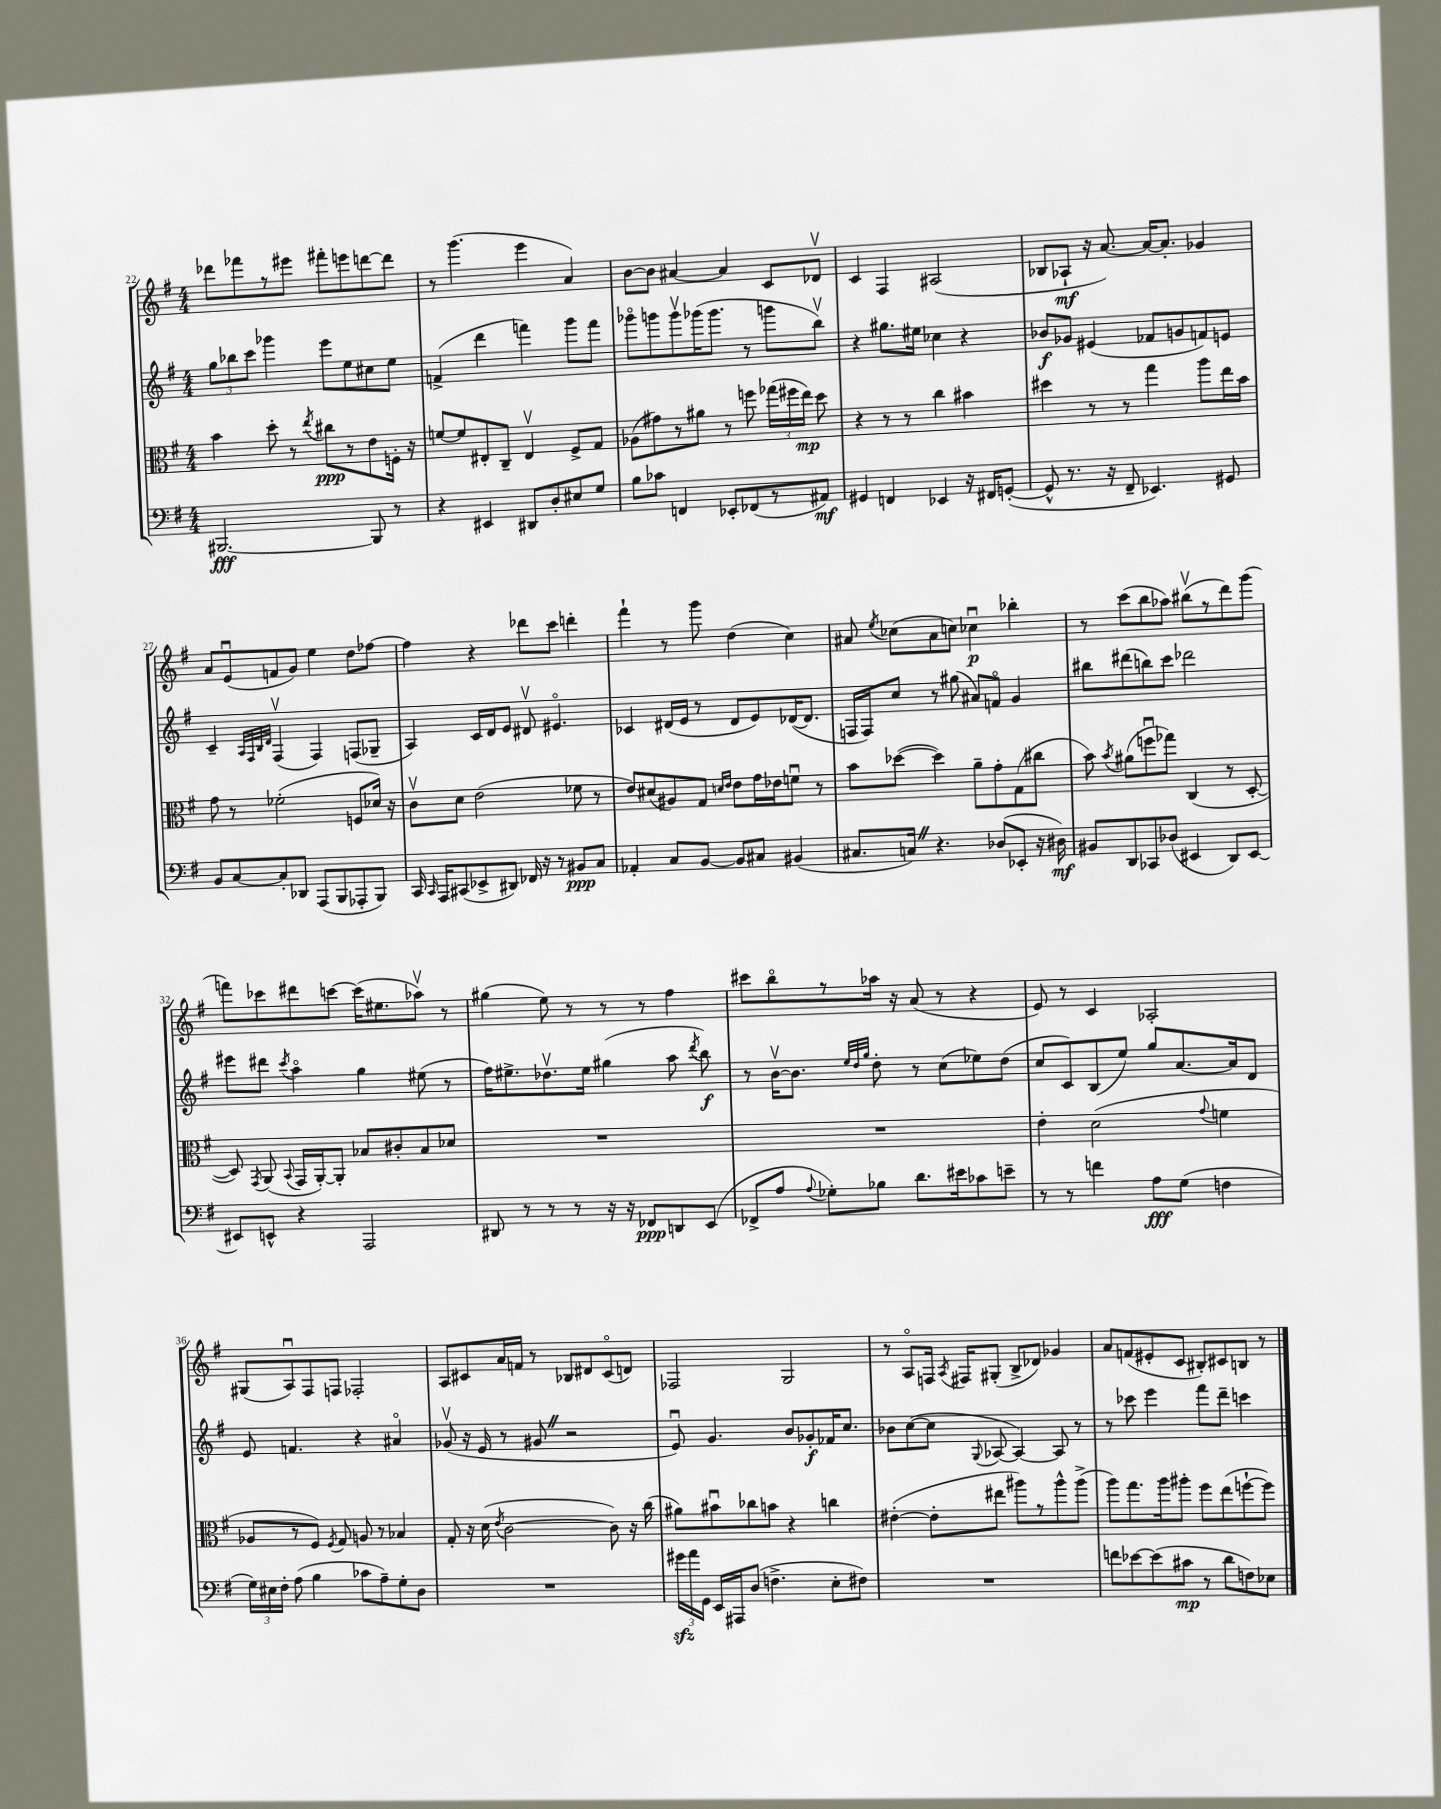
<<
\new StaffGroup <<
\new Staff = "s0" {
    \clef treble \key g \major \numericTimeSignature \time 4/4
    \autoBeamOff des'''8[ fes'''8 r8 eis'''8] fis'''8[-. e'''8 d'''8~ d'''8] |
    r8 g'''4.( e'''4 a'4) |
    b'8[~ b'8] ais'4~ ais'4 c'8[ des'8]\upbow |
    c'4 fis4 ais2( |
    bes8[ aes8]-!\mf r16 a'8.~) a'16[~ a'8.]-. ges'4 |
    a'8[ e'8\downbow( f'8 g'8]) e''4 d''8[ fes''8]~ |
    fes''4 r4 des'''8[ c'''8] d'''4-. |
    fis'''4-! r8 g'''8 d''4( c''4) |
    ais'8 \acciaccatura { e''8 } ces''8[( ais'8 c''8]) ces''4\downbow\p bes''4-. |
    r8 c'''8[( b''8 aes''8]) bis''8[\upbow( r8 d'''8) g'''8]( |
    f'''8[) ces'''8 dis'''8 c'''8]~ c'''16[( eis''8. aes''8]\upbow) r8 |
    gis''4( e''8) r8 r8 r8 fis''4 |
    cis'''8[ b''8\flageolet r8 aes''16] r16 a'8( r8 r4 |
    e'8) r8 c'4 aes2-. |
    gis8[( a8\downbow) fis8 f8] fes2-. |
    a8[ cis'8 a'16 f'16] r8 bes8[ dis'8 cis'8\flageolet( d'8]) |
    fes2 g2 |
    r8 a8[\flageolet f16] \acciaccatura { a8 } fis16[ gis8]-.( b8[-> des'8]) ges'4 |
    a'8[ f'8( eis'8-. c'8] bis8[-.) cis'8 b8] r8 \bar "|." |
}
\new Staff = "s1" {
    \clef treble \key g \major \numericTimeSignature \time 4/4
    \autoBeamOff \tuplet 3/2 { g''8[ bes''8 c'''8] } ges'''4 e'''8[ e''8 cis''8 e''8] |
    f'4->( d'''4 f'''4) g'''8[ f'''8] |
    ges'''8[\flageolet g'''8 g'''8\upbow ges'''16( ges'''8.] r8 g'''8[ b''8]\upbow) |
    r4 gis''8.[ eis''16] ces''4 r4 |
    bes'8[\f ges'8] eis'4( fes'8[ g'8 f'8) e'8] |
    c'4-- \grace { a32[ fis32 b32 d'32] } fis4\upbow( fis4) f8[( ges8]-- |
    a4) c'16[ d'16 e'8] dis'8\upbow eis'4.\flageolet |
    ces'4 dis'16[( e'16] r8 dis'8[ e'8) des'16~( des'8.] |
    f16[ f16) c''8] r8 gis''8( ais'8[) f'8]\flageolet g'4 |
    bis''8[ dis'''8( b''8) c'''8] des'''2 |
    eis'''8[ dis'''8] \acciaccatura { c'''8 } a''4\flageolet g''4 eis''8( r8 |
    fis''16[) eis''8.-> des''8.\upbow eis''16] gis''4( a''8 \acciaccatura { d'''8 } b''8\f) |
    r8 b'16[~\upbow b'8.] \grace { e''32[ d''32 g''32] } d''8-. r8 c''8[( ees''8) d''8]( |
    c''8[ c'8) b8( e''8]) g''8[ a'8.~ a'16 d'8] |
    e'8 f'4. r4 ais'4\flageolet |
    ges'8\upbow( r16 e'16 r8 gis'8 \once \override BreathingSign.text = \markup { \musicglyph "scripts.caesura.straight" } \breathe r2 |
    e'8\downbow) g'4. b'8[ ges'8-.\f fes'16 c''8.] |
    bes'8[ c''8~( c''8] \appoggiatura { g8 } aes8~ aes4~) aes8 r8 |
    r8 ces'''8 e'''4 fis'''8[ d'''8]-- c'''4 \bar "|." |
}
\new Staff = "s2" {
    \clef alto \key g \major \numericTimeSignature \time 4/4
    \autoBeamOff b'4 d''8-. r8 \acciaccatura { e''8 } cis''8[\ppp r8 e'8 f16]-. r16 |
    f'8[~ f'8 eis8-. c8]-- eis4\upbow fis8[-> g8] |
    aes8[( gis'8) r8 ais'8] r8 f''8 \tuplet 3/2 { ges''16[( fis''16 e''16]\mp) } d''8 |
    r4 r8 r8 c''4 bis'4 |
    dis''4 r8 r8 g''4 a''8[ e''16 b'16] |
    g'8 r8 fes'2-.( f8[ des'16]) r16 |
    c'8[\upbow d'8] e'2( fes'8 r8 |
    e'8[) dis'8( ais8) g8] \grace { d'16[ e'16] } e'8[ g'16 ees'16 f'8]\downbow r8 |
    b'8[ des''8]~( des''4) a'8[-- g'8-. g8( cis''8] |
    b'8) \acciaccatura { b'8 } ais'8[( f''8\downbow ges''8]) c4( r8 d8~-. |
    d8) \acciaccatura { g,8 } a,8( \appoggiatura { b,8 } g,16[ a,16~-.) a,8]-. bes8[ cis'8-. bes8 des'8] |
    R1 |
    R1 |
    e'4-. d'2( \appoggiatura { g'8 } f'4 |
    aes8[ r8 fis8]) \acciaccatura { fis8 } g8 a8 r8 bes4 |
    g8-. r16 d'16( \acciaccatura { e'8 } c'2~ c'8) r16 c''16( |
    ais'8[) bis'8\downbow ces''8 b'8] r4 c''4 |
    eis'4~-.( eis'8[-. eis''8] ais''8[) r8 ais''8-^ ais''8]->( |
    a''8[) g''8. a''16 ais''8]-. fis''8[ e''8( f''8~-! f''8]) \bar "|." |
}
\new Staff = "s3" {
    \clef bass \key g \major \numericTimeSignature \time 4/4
    \autoBeamOff bis,,2.~\fff bis,,8 r8 |
    r4 eis,4 dis,8[ d8-. eis8 g8] |
    b8[ ces'8] f,4 ees,8[-. fes,8( r8 ais,8]\mf) |
    gis,4 f,4 ees,4 r16 fis,16[ g,8]~-.( |
    g,8-^ r8. r16 fis,8-- ees,4.) gis,8 |
    b,8[ c8~ c8-. des,8] a,,8[( b,,8 aes,,8-. b,,8]) |
    c,16 \grace { c,16 } a,,16[ cis,8( ees,8-> dis,8]) fes,16 r16 r8 bis,8[\ppp c8] |
    aes,4-. c8[ b,8]~ b,8[ cis8] bis,4( |
    cis8.[ c16]) \once \override BreathingSign.text = \markup { \musicglyph "scripts.caesura.straight" } \breathe r4. des8[( ees,8]-. r16 dis16\mf) |
    bis,8[ d,8 ces,8 des8]( eis,4 d,8[) eis,8]~ |
    eis,8[ e,8]-^ r4 a,,2 |
    dis,8 r8 r8 r8 r16 r16 fes,8[\ppp d,8 e,8]( |
    fes,8[-> a8] \appoggiatura { a8 } ges8[-.) bes8] d'8.[ eis'16 ces'8 e'8]-- |
    r8 r8 f'4 a8[\fff g8]( f4 |
    \tuplet 3/2 { g16[) eis16 fis16]-. } a8( b4 ces'8[ a8--) g8-. d8] |
    R1 |
    \tuplet 3/2 { gis'16[\sfz a'16 g,16] } e,16[ ais,,16 d8]( f4.-> e8[-. fis8]) |
    R1 |
    f'8[ ees'8~ ees'8( cis'8]\mp r8 d'8[ f8) ees8] \bar "|." |
}
>>
>>
\layout { \context { \Score currentBarNumber = #22 } }
